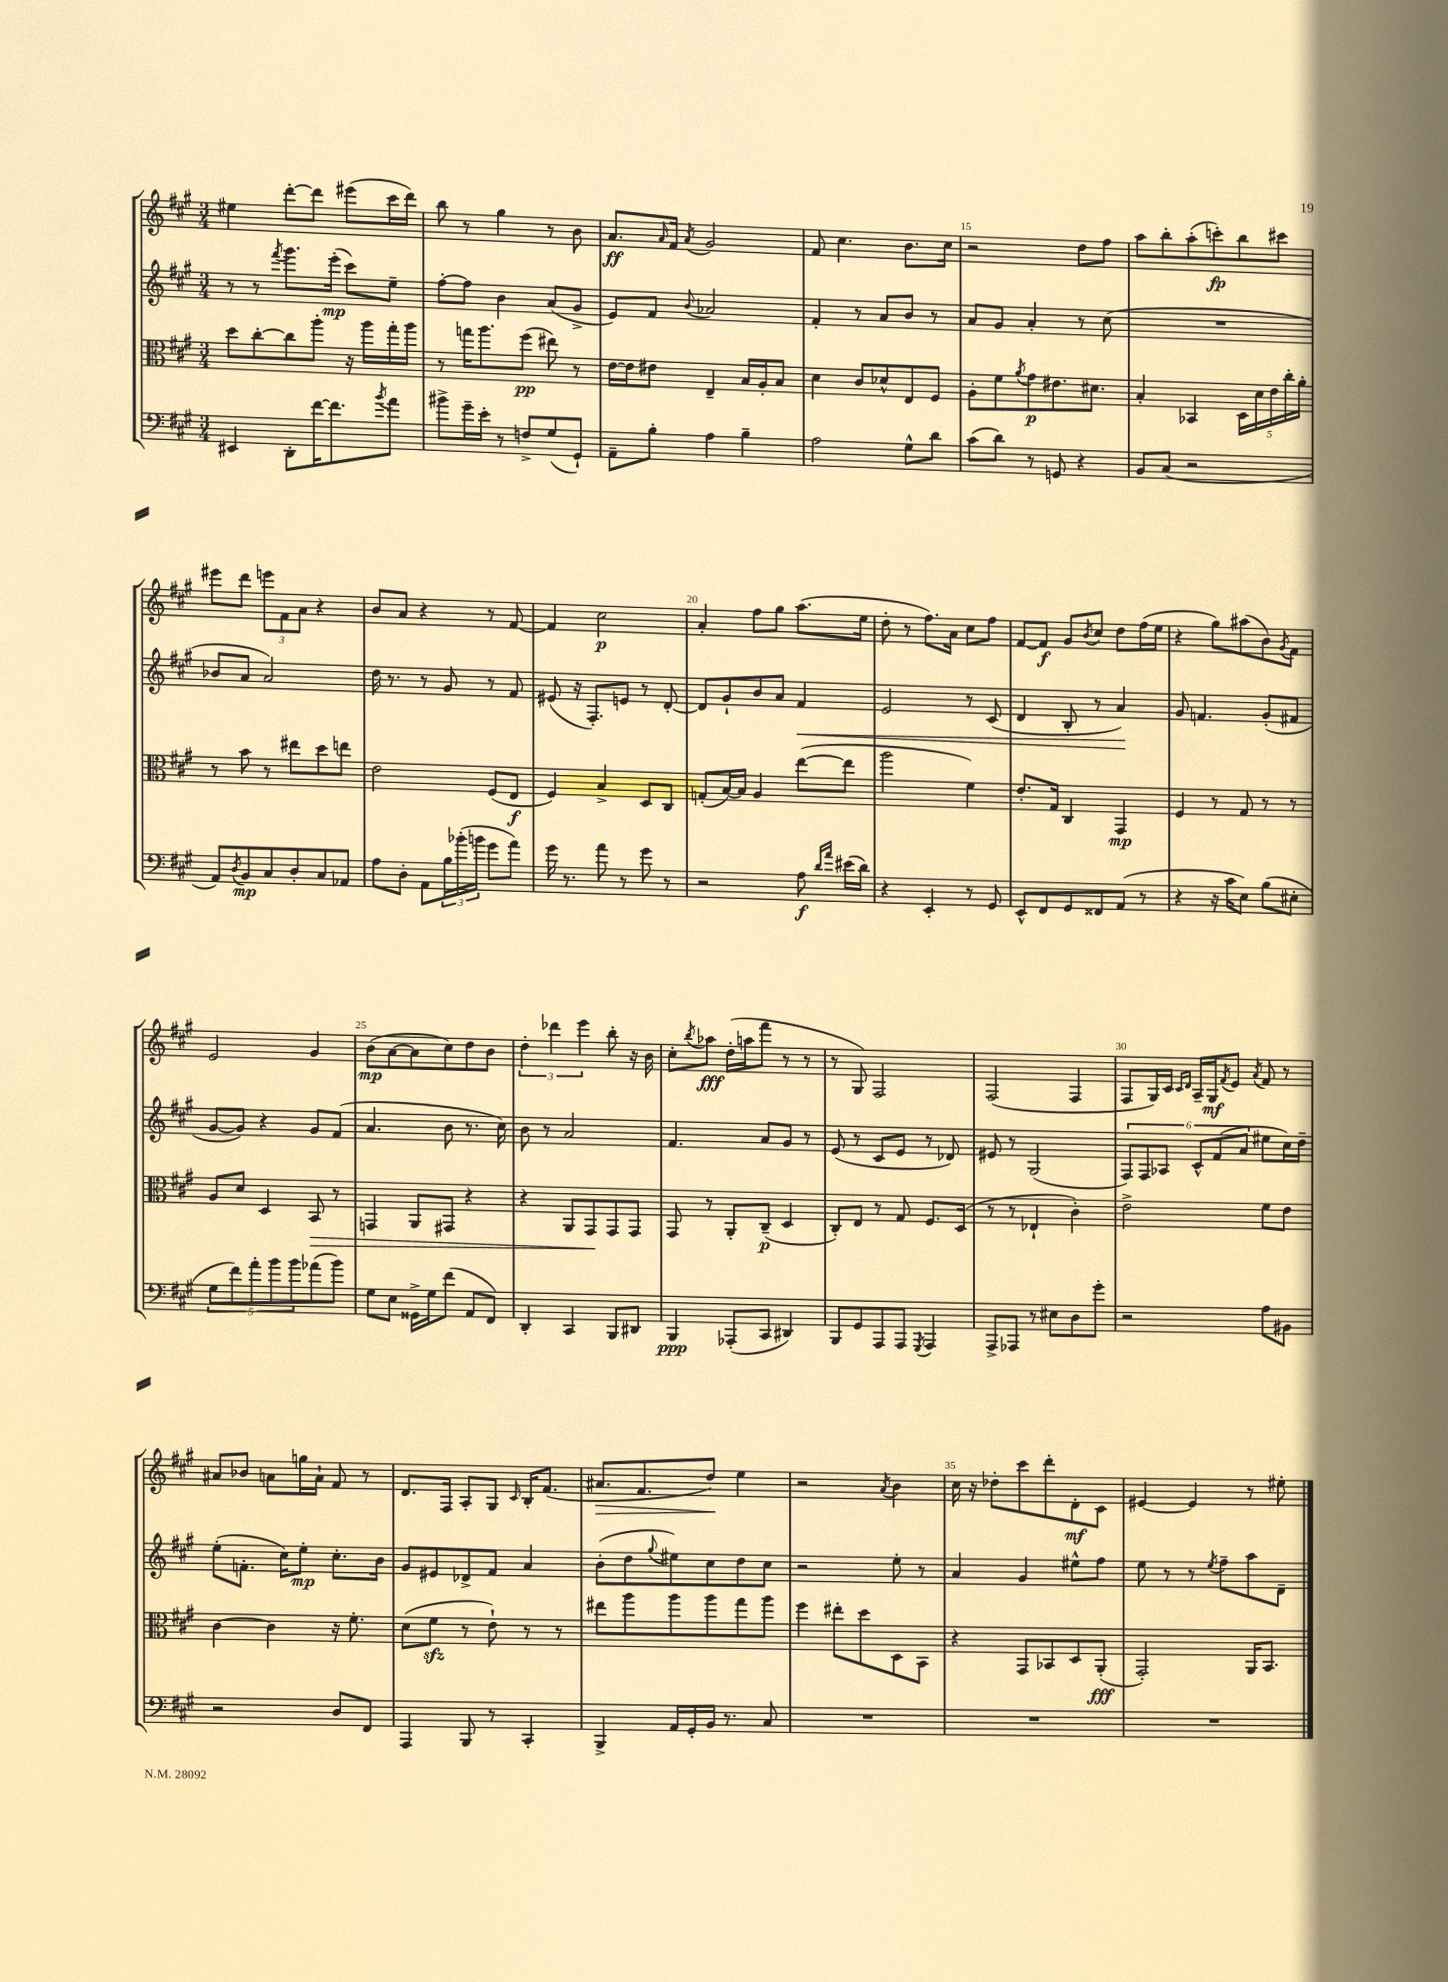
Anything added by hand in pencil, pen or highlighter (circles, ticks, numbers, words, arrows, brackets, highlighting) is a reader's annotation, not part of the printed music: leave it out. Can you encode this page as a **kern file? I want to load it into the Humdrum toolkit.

**kern	**kern	**kern	**kern
*staff4	*staff3	*staff2	*staff1
*clefF4	*clefC3	*clefG2	*clefG2
*k[f#c#g#]	*k[f#c#g#]	*k[f#c#g#]	*k[f#c#g#]
*M3/4	*M3/4	*M3/4	*M3/4
4EE#/	8dd\L	8r	4ee#\
.	[8cc#'\	8r	.
.	.	8qfff#/	.
8DD'\L	8cc#\]	8.ggg#\L	[8ddd'\L
[16f#\K	8aa'\J	.	8ddd\]J
8.f#\]	.	(16eee'\Jk	.
.	16r	8ccc#\L)	(8eee#\L
.	16aa\LL	.	.
8qb/	.	.	.
8a\J	16gg#'\	8ee~\J	16ccc#\L
.	16aa\JJ	.	16ddd\JJ)
=	=	=	=
8b#^\L	8r	[8ff#'\L	8bb\
16g#~\L	16gg\LK	8ff#\]J	8r
16e'\JJ	8.aa\	.	.
8r	.	4b\	4gg#\
8F^/L	(8ff#\J	.	.
(8G#/	8ee#\)	(8a/L	8r
8GG#`/J)	8r	8g#^/J	8b\
=	=	=	=
8AA~\L	[16e\LL	8e/L)	8.a/L
.	16e\]J	.	.
8B'\J	8e#\J	8f#/J	.
.	.	.	16qqa/
.	.	.	16f#/Jk
.	.	8qqb/	8qa/
4A\	4E~/	2a-/	2g#/
4B~\	16B/LL	.	.
.	16A'/J	.	.
.	8B/J	.	.
=	=	=	=
2A\	4d\	4f#'/	8f#/
.	.	.	4.cc#\
.	8c#/L	8r	.
.	8d-^^/	8a/L	.
8G#^^\L	8E/	8b/J	8.b\L
8d\J	8F#/J	8r	.
.	.	.	16cc#\Jk
=	=	=	=
(8c#\L	8A'\L	8a/L	2r
8d\J)	8f#\	8g#/J	.
.	8qa/	.	.
8r	8g#\	4a'/	.
8GG/	8.e#\	.	.
4r	.	8r	8dd\L
.	8.d#\J	.	.
.	.	(8cc#\	8ff#\J
=	=	=	=
8BB/L	4B'/	2.r	8aa\L
(8C#/J	.	.	8bb'\
2r	4BB-/	.	(8aa'\
.	.	.	8ccc'\)
.	20D\LL	.	8bb\
.	20d\	.	.
.	20e\	.	.
.	.	.	8ccc#\J
.	20cc#'\	.	.
.	20a'\JJ	.	.
=	=	=	=
8AA/L)	8r	8b-/L	8eee#\L
8qD/	.	.	.
8BB/	8b\	8a/J	8ddd\J
8C#/	8r	2a/)	12eee\L
.	.	.	12f#\
8D'/	8ee#\L	.	.
.	.	.	12a\J
8C#/	8dd\	.	4r
8AA-/J	8ee\J	.	.
=	=	=	=
8A\L	2e\	16dd\	8b/L
.	.	8.r	.
8D'\J	.	.	8a/J
8AA\L	.	8r	4r
24B\L	.	8g#/	.
(24b-'\	.	.	.
24b\JJ	.	.	.
8g#\L	(8F#/L	8r	8r
8a\J)	8E/J	8f#/	[8f#/
=	=	=	=
16g#\	4F#/)	(8e#/	4f#/]
8.r	.	.	.
.	.	16r	.
.	.	8.F#'/L)	.
8a\	4B^/	.	2cc#\
8r	.	8e/J	.
8g#\	8D/L	8r	.
8r	8C#/J	[8d'/	.
=	=	=	=
2r	(8G'/L	8d/]L	4a'/
.	[16B/L)	8g#`/	.
.	16B/]JJ	.	.
.	4A/	8b/	8ff#\L
.	.	8a/J	8gg#\J
8A\	([8ee\L	4f#/	(8.aa\L
16qqd/LL	.	.	.
16qqa/JJ	.	.	.
(16e#\LL	8ee\]J	.	.
16d\JJ)	.	.	16ee\Jk
=	=	=	=
4r	2aa\	2e/	8dd'\
.	.	.	8r
4EE'/	.	.	8.ff#\L)
.	.	.	16a\Jk
8r	4f#\)	8r	8cc#\L
8GG#/	.	(8c#/	8ff#\J
=	=	=	=
8EE^^/L	8.e'/L	4d/	[8f#/L
8FF#/	.	.	8f#/]J
.	16G#/Jk	.	.
8GG#/	4C#/	8B'/	8g#/L
.	.	.	8qb/
8FF##/	.	8r	8cc#/J
(8AA/J	4GG#/	4a/)	8dd\L
8r	.	.	(16ff#\L
.	.	.	16ee\JJ
=	=	=	=
4r	4F#/	8g#/	4r
.	.	4.f/	.
16r	8r	.	8gg#\L)
16c#\LK	.	.	.
8E\J)	8G#/	.	(8aa#\
(8B\L	8r	(8g#'/L	8b\)
.	.	.	8qg#/
8E#'\J	8r	8f#/J	8f#\J
=	=	=	=
10G#\L	8A/L	[8g#/L	2e/
10f#\)	.	.	.
.	8d/J	8g#/]J)	.
10a'\	.	.	.
.	4D/	4r	.
10b\	.	.	.
10b\	.	.	.
(8a-\	8BB/	8g#/L	4g#/
8b\J)	8r	(8f#/J	.
=	=	=	=
8G#\L	4GG/	4.a/	(8b\L
8E\J	.	.	[8a\
16GG##^\LL	8AA/L	.	8a\]
16G#\J	.	.	.
(8f#\J	8GG#/J	8b\	8cc#\)
8AA/L	4r	8.r	8dd\
8FF#/J)	.	.	8b\J
.	.	16cc#\)	.
=	=	=	=
4DD'/	4r	8b\	6dd'\
.	.	8r	.
.	.	.	6ddd-\
4CC#/	8AA/L	2a/	.
.	.	.	6eee\
.	8GG#/	.	.
8BBB/L	8GG#/	.	8bb'\
8DD#/J	8GG#/J	.	16r
.	.	.	16b\
=	=	=	=
4BBB/	8GG#/	4.f#/	8cc#'\L
.	.	.	8qbb/
.	8r	.	8aa-\J
(8AAA-'/L	8AA'/L	.	(16dd'\LL
.	.	.	16aa\J
8CC#/J	(8C#~/J	8a/L	8fff#\J
4DD#/)	4D/	8g#/J	8r
.	.	8r	8r
=	=	=	=
8BBB/L	8C#'/L)	(8e/	8r
8GG#/	8E/J	8r	8G#/)
8AAA/	8r	8c#/L	2F#/
8AAA/J	8G#/	8e/J	.
8qGGG#/	.	.	.
4AAA/	8.F#/L	8r	.
.	.	8d-/)	.
.	(16D/Jk	.	.
=	=	=	=
8AAA^/L	8r	8e#/	(2F#/
8AAA-/J	8r	8r	.
8r	4E-`/	(2G#/	.
8E#\L	.	.	.
8D\	4c#'\)	.	4F#/
8g#'\J	.	.	.
=	=	=	=
2r	2e^\	12F#/L)	8F#/L
.	.	12F#/	.
.	.	.	16G#/L)
.	.	12A-/J	.
.	.	.	16c#/JJ
.	.	.	16qqc#/LL
.	.	.	16qqd/JJ
.	.	12c#^^/L	16A~/LL
.	.	.	16G#/J
.	.	(12f#/	.
.	.	.	8qf#/
.	.	.	8e/J
.	.	12a/J	.
.	.	.	8qa/
8A\L	8f#\L	8ee#\L	8f#/
8BB#\J	8e\J	16cc#\L)	8r
.	.	16dd~\JJ	.
=	=	=	=
2r	[4c#\	(8ee'\L	8a#/L
.	.	8.f'\J	8b-/J
.	4c#\]	.	8a\L
.	.	16cc#\LK)	.
.	.	8ee'\J	16gg\L
.	.	.	16a`\JJ
8D/L	16r	8.cc#'\L	8f#/
.	8.f#'\	.	.
8FF#/J	.	.	8r
.	.	16b\Jk	.
=	=	=	=
4AAA/	(8d\L	8g#/L	8.d/L
.	8f#\J	8e#/	.
.	.	.	16F#/Jk
8BBB/	8r	8d-^/	8A'/L
8r	8e`\)	8f#/J	8G#/J
.	.	.	16qqc#/
4CC#'/	8r	4a/	16B'/LK
.	.	.	(8.f#/J
.	8r	.	.
=	=	=	=
4BBB^/	8ee#\L	(8b'\L	8.a#/L
.	8aa\	8dd\	.
.	.	.	8.f#/
.	.	8qqgg#/	.
16AA/LL	8aa\	8ee#\)	.
16GG#'/	.	.	.
16BB/JJ	8aa\	8cc#\	8dd/J)
8.r	.	.	.
.	8gg#\	8dd\	4ee\
8C#/	8aa\J	8cc#\J	.
=	=	=	=
2.r	4ff#\	2r	2r
.	8ee#'\L	.	.
.	8dd\	.	.
.	.	.	8qa/
.	8D\	8ee'\	4b\
.	8BB\J	8r	.
=	=	=	=
2.r	4r	4a/	16cc#\
.	.	.	16r
.	.	.	8dd-'\L
.	8GG#/L	4g#/	8ccc#\
.	8BB-/	.	8ddd'\
.	8D/	8ee#^^\L	8d'\
.	(8AA'/J	8ff#\J	8c#\J
=	=	=	=
2.r	2GG#'/)	8ee\	[4e#/
.	.	8r	.
.	.	8r	4e#/]
.	.	8qee/	.
.	.	8ff#~\L	.
.	16AA/LK	8aa\	8r
.	8.BB/J	.	.
.	.	8d~\J	8ee#'\
==	==	==	==
*-	*-	*-	*-
